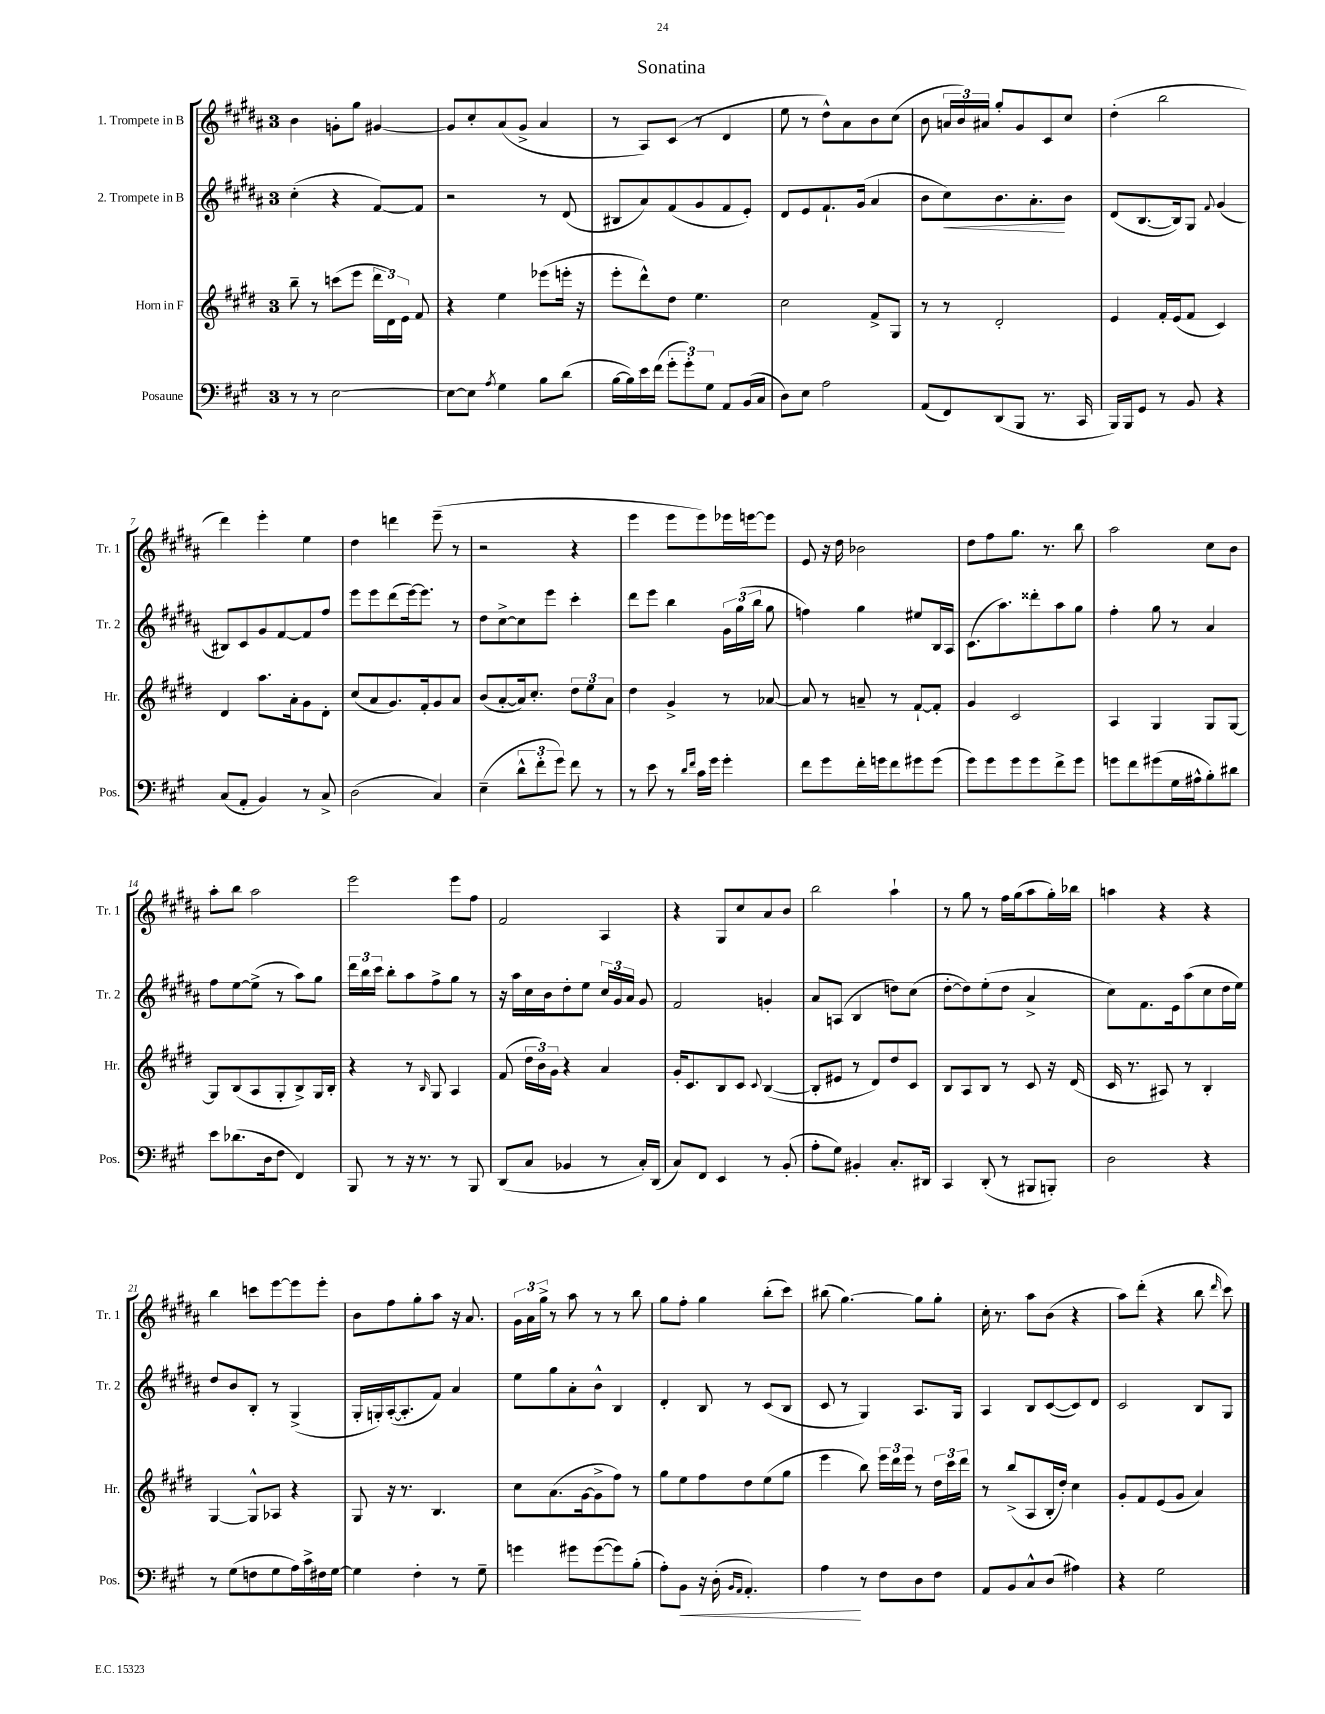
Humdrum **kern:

**kern	**kern	**kern	**kern
*staff4	*staff3	*staff2	*staff1
*clefF4	*clefG2	*clefG2	*clefG2
*k[f#c#g#]	*k[f#c#g#d#]	*k[f#c#g#d#a#]	*k[f#c#g#d#a#]
*M3/4	*M3/4	*M3/4	*M3/4
8r	8bb~\	(4cc#'\	4b\
8r	8r	.	.
[2E\	(8ccc\L	4r	8g'\L
.	8eee\J	.	8gg#\J
.	24ddd#\LL	[8f#/L)	[4g#/
.	24d#\)	.	.
.	24e\JJ	.	.
.	8f#/	8f#/]J	.
=	=	=	=
8E\_L	4r	2r	8g#/]L
8E\]J	.	.	8cc#'/
8qA/	.	.	.
4G#\	4ee\	.	(8a#/
.	.	.	8g#^/J
8B\L	(8eee-\L	8r	4a#/
(8d\J	16eee'\Jk	(8d#/	.
.	16r	.	.
=	=	=	=
[16B\LL	8eee'\L	8B#/L	8r
16B\])	.	.	.
16e\	8ddd#^^\)	8a#/)	8A#/L)
(16f#\JJ	.	.	.
12g#'\L	8dd#\J	(8f#/	(8c#/J
12g#'\)	.	.	.
.	4.ee\	8g#/	8r
12G#\J	.	.	.
8AA/L	.	8f#/	4d#/
(16BB/L	.	8e'/J)	.
16C#/JJ	.	.	.
=	=	=	=
8D\L)	2cc#\	8d#/L	8ee\
8E\J	.	8e/	8r
2A\	.	8.f#`/	8dd#^^\L)
.	.	.	8a#\
.	.	(16g#/Jk	.
.	8f#^/L	4a#/	8b\
.	8G#/J	.	(8cc#\J
=	=	=	=
(8AA/L	8r	8b\L	8b\
8FF#/)	8r	8cc#\)	24a/LL
.	.	.	24b/)
.	.	.	24a#/JJ
(8DD/	2d#'/	8.b\	8gg#'/L
8BBB/J	.	.	8g#/
.	.	8.a#'\	.
8.r	.	.	8c#/
.	.	8b\J	8cc#/J
16CC#/	.	.	.
=	=	=	=
16BBB/LL)	4e/	(8d#/L	(4dd#'\
16BBB/J	.	.	.
8GG#/J	.	[8.B/	.
8r	16f#'/LL	.	2bb\
.	(16e/J	16B/]k)	.
8BB/	8f#/J	8G#/J	.
.	.	8qqf#/	.
4r	4c#/)	(4g#/	.
=	=	=	=
(8C#/L	4d#/	8B#/L)	4ddd#\)
8AA'/J	.	8c#/	.
4BB/)	8.aa\L	8g#/	4eee'\
.	.	[8f#/	.
.	16a'\k	.	.
8r	8g#\	8f#/]	4ee\
8C#^/	8d#'\J	8ff#/J	.
=	=	=	=
(2D\	(8cc#/L	8eee\L	4dd#\
.	8a/	8eee\	.
.	8.g#/)	(8ddd#\	4ddd\
.	.	[16eee\k)	.
.	16f#'/k	8.eee\]J	.
4C#/)	8g#/	.	(8eee~\
.	8a/J	8r	8r
=	=	=	=
(4E~\	(8b/L	8dd#\L	2r
.	[8a'/	[8cc#^\	.
12d^^\L	16a/]k)	8cc#\]	.
.	8.cc#'/J	.	.
12f#'\	.	.	.
.	.	8eee\J	.
12g#\J)	.	.	.
8f#\	12dd#\L	4ccc#'\	4r
.	12ee\	.	.
8r	.	.	.
.	12a\J	.	.
=	=	=	=
8r	4dd#\	8ddd#\L	4eee\
8e\	.	8eee\J	.
8r	4g#^/	4bb\	8eee\L
16qqd/LL	.	.	.
16qqf#/JJ	.	.	.
16c#\LL	.	.	8eee\)
16g#\JJ	.	.	.
4g#'\	8r	24g#\LL	16eee-\L
.	.	(24gg#\	.
.	.	.	[16eee\J
.	.	24bb\JJ	.
.	[8a-/	8gg#\	8eee\]J
=	=	=	=
8f#\L	8a-/]	4ff\)	8e/
8g#\	8r	.	16r
.	.	.	16dd#\
16f#'\L	8a~/	4gg#\	2b-\
16g\J	.	.	.
8f#\	8r	.	.
8g#\	[8f#`/L	8ee#/L	.
(8g#\J	8f#'/]J	16B/L	.
.	.	16A#/JJ	.
=	=	=	=
8g#\L)	4g#/	(8.c#\L	8dd#\L
8g#\	.	.	8ff#\
.	.	8.aa#\)	.
8g#\	2c#/	.	8.gg#\J
8g#\	.	8ddd##'\	.
.	.	.	8.r
8f#^\	.	8aa#\	.
8g#\J	.	8gg#\J	8bb\
=	=	=	=
8g\L	4A/	4ff#'\	2aa#\
8f#\	.	.	.
(8g#\	4G#/	8gg#\	.
16G#\L	.	8r	.
16A#^^\J	.	.	.
8B'\)	8G#/L	4a#/	8cc#\L
8d#\J	[8G#/J	.	8b\J
=	=	=	=
8e\L	8G#/]L	8ff#\L	8aa#'\L
(8.d-\	(8B/	[8ee\	8bb\J
.	8A/	(8ee^\]J	2aa#\
16D\k	.	.	.
8F#\J	8G#'/	8r	.
4FF#/)	8B^/)	8aa#\L)	.
.	16G#/L	8gg#\J	.
.	16B'/JJ	.	.
=	=	=	=
8BBB/	4r	24ddd#\LL	2eee\
.	.	24bb\	.
.	.	24ccc#\JJ	.
8r	.	8bb'\L	.
16r	8r	8aa#\	.
8.r	.	.	.
.	16qqB/	.	.
.	8G#/	8ff#^\	.
8r	4A/	8gg#\J	8eee\L
8BBB/	.	8r	8ff#\J
=	=	=	=
(8DD/L	(8f#/	16r	2f#/
.	.	16aa#\LL	.
8C#/J	24dd#\LL	16cc#\	.
.	24b\)	.	.
.	.	16b\J	.
.	24g#\JJ	.	.
4BB-/	4r	8dd#'\	.
.	.	8ee\J	.
8r	4a/	24cc#/LL	4A#/
.	.	24g#/	.
.	.	24a#/JJ	.
16C#'/LL)	.	8g#/	.
(16DD/JJ	.	.	.
=	=	=	=
8C#/L)	16g#'/LK	2f#/	4r
.	8.c#/	.	.
8FF#/J	.	.	.
4EE/	8B/	.	8G#/L
.	8c#/J	.	8cc#/
.	8qqc#/	.	.
8r	([4B/	4g'/	8a#/
(8BB'/	.	.	8b/J
=	=	=	=
8A'\L	8B'/]L	8a#/L	2bb\
8G#\J)	8e#/J	(8A/J	.
4BB#'/	8r	4B/	.
.	8d#/L)	.	.
8.C#'/L	8dd#/	8dd\L)	4aa#`\
.	8c#/J	(8cc#\J	.
16DD#/Jk	.	.	.
=	=	=	=
4CC#/	8B/L	[8dd#'\L	8r
.	8A/	8dd#\])	8gg#\
(8DD'/	8B/J	(8ee'\	8r
8r	8r	8dd#\J	16ff#\LL
.	.	.	(16gg#\J
8BBB#/L	8c#/	4a#^/	8aa#\
8BBB'/J)	16r	.	16gg#'\L)
.	(16d#/	.	16bb-\JJ
=	=	=	=
2D\	16c#/	8cc#\L)	4aa\
.	8.r	.	.
.	.	8.f#\	.
.	8A#/)	.	4r
.	.	16e\k	.
.	8r	(8aa#\	.
4r	4B'/	8cc#\	4r
.	.	16dd#\L	.
.	.	16ee\JJ)	.
=	=	=	=
8r	[4G#/	8dd#/L	4bb\
(8G#\L	.	8b/	.
8F\	8G#^^/]L	8B'/J	8ccc\L
8G#\	8A-/J	8r	[8eee\
16A\L)	4r	(4G#^/	8eee\]
16c#^\	.	.	.
16F#\	.	.	8eee'\J
[16G#\JJ	.	.	.
=	=	=	=
4G#\]	8G#/	16G#'/LL	8b\L
.	.	16G'/)	.
.	16r	([16A#'/J	8ff#\
.	8.r	8.A#'/]	.
4F#'\	.	.	8gg#'\
.	4.B/	8f#/J)	8aa#\J
8r	.	4a#/	16r
.	.	.	8.a#/
8G#~\	.	.	.
=	=	=	=
4g\	8cc#\L	8ee\L	24g#\LL
.	.	.	24a#\
.	.	.	24gg#^\JJ
.	(8.a\	8gg#\	8r
8g#\L	.	8a#'\	8aa#\
.	[16g#\k	.	.
([8g#\	8g#^\]	8b^^\J	8r
8g#\])	8ff#\J)	4B/	8r
(8B'\J	8r	.	8bb\
=	=	=	=
8A'\L)	8gg#\L	4d#'/	8gg#\L
8BB\J	8ee\	.	8ff#'\J
16r	8ff#\	8B/	4gg#\
(16D'\	.	.	.
16qqBB/LL	.	.	.
16qqAA/JJ	.	.	.
4.AA'/)	8dd#\	8r	.
.	(8ee\	(8c#/L	(8bb'\L
.	8gg#\J	8B/J	8ccc#\J)
=	=	=	=
4A\	4eee\	8c#/	(8bb#\
.	.	8r	[4.gg#\)
8r	8bb\)	4G#/)	.
8F#\L	24eee\LL	.	.
.	24ddd#\	.	.
.	24eee\JJ	.	.
8D\	8r	8.A#/L	8gg#\]L
8F#\J	24dd#\LL	.	8gg#'\J
.	24ccc#\	.	.
.	.	16G#/Jk	.
.	24ddd#\JJ	.	.
=	=	=	=
8AA/L	8r	4A#/	16cc#'\
.	.	.	8.r
8BB/	(8bb^/L	.	.
8C#^^/	8A/	8B/L	8aa#\L
(8D/J	16B'/L	([8c#/	(8b\J
.	16dd#'/JJ)	.	.
4A#\)	4cc#\	8c#/])	4r
.	.	8d#/J	.
=	=	=	=
4r	8g#'/L	2c#/	8aa#\L)
.	8f#/	.	(8ddd#'\J
2G#\	(8e/	.	4r
.	8g#/J	.	.
.	4a/)	8B/L	8bb\
.	.	.	16qqddd#/
.	.	8G#/J	8ccc#\)
==	==	==	==
*-	*-	*-	*-
